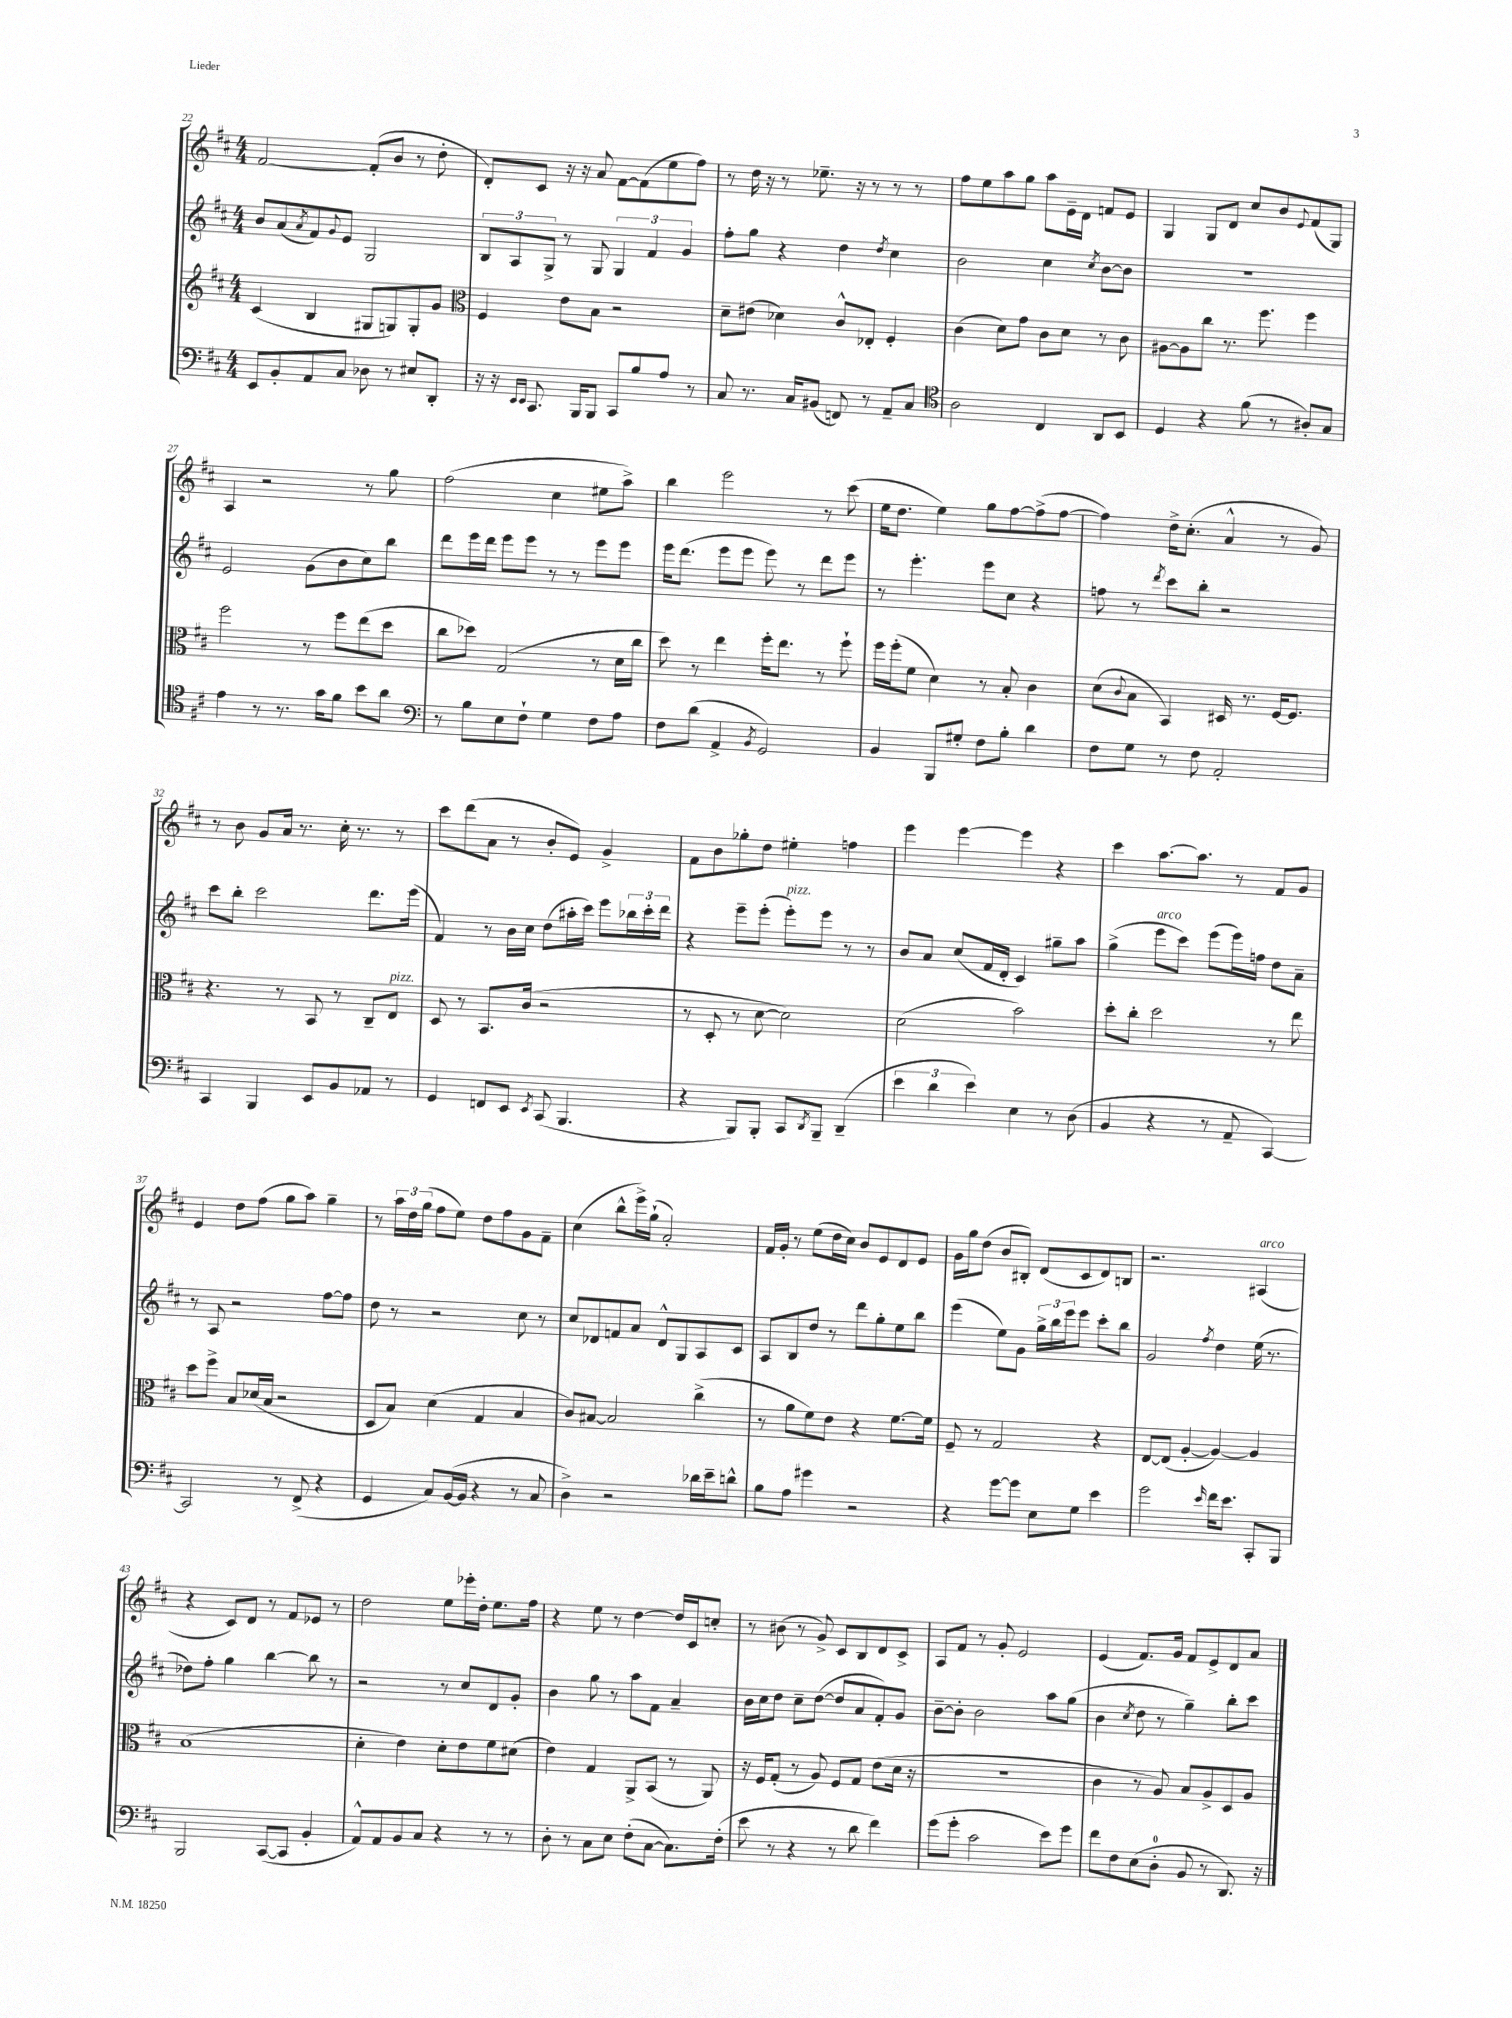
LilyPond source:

<<
\new StaffGroup <<
\new Staff = "s0" {
    \clef treble \key d \major \numericTimeSignature \time 4/4
    fis'2~ fis'8-.( b'8 r8 d''8-. |
    d'8-.) cis'8 r16 r16 a'8 fis'8~ fis'8( e''8 fis''8) |
    r8 d''16 r16 r8 ees''8.-- r16 r8 r8 r8 |
    fis''8 e''8 a''8 g''8 a''8 e'16-- d'16 f'8 e'8 |
    g4 g8 d'8 cis''8 b'8 \appoggiatura { e'8 } fis'8( g8) |
    a4 r2 r8 g''8 |
    fis''2( cis''4 eis''8 a''8->) |
    b''4 e'''2 r8 cis'''8( |
    e''16 d''8. e''4) g''8 fis''8~ fis''8->( fis''8~ |
    fis''4) d''16-> cis''8.-.( a'4-^ r8 g'8) |
    r8 b'8 g'8 a'16 r8. cis''16-. r8. r8 |
    cis'''8 d'''8( a'8 r8 b'8-. e'8) g'4-> |
    fis'8 b'8 ges''8-. d''8 eis''4-. f''4 |
    e'''4 e'''4~ e'''4 r4 |
    cis'''4 a''8.~ a''8. r8 fis'8 g'8 |
    e'4 d''8 fis''8( g''8 a''8) g''4-- |
    r8 \tuplet 3/2 { a''16 d''16 g''16( } fis''8 e''8) d''8 fis''8 g'8 fis'8-- |
    cis''4( b''8-^ e'''16->) g''16-!( a'2-.) |
    fis'16 g'16-. r8 e''8( d''16 cis''16) b'8 e'8 d'8 e'8 |
    g'16 g''16 d''8( b'8 bis8-.) d'8( cis'8 d'8) b8 |
    r2. ais4^\markup { \italic "arco" }( |
    r4 cis'8) d'8 r8 fis'8 ees'8 r8 |
    d''2 e''8 ees'''16-. d''16-. e''8. fis''16 |
    r4 e''8 r8 d''4~ d''16 cis'16 c''8-. |
    r8 bis'8( r8 g'8->) cis'8 b8 d'8 cis'8-> |
    a8 fis'8 r8 g'8-. e'2 |
    e'4( fis'8.) g'16 fis'8 e'8-> d'8 a'8 \bar "|." |
}
\new Staff = "s1" {
    \clef treble \key d \major \numericTimeSignature \time 4/4
    b'8 a'8( \acciaccatura { a'8 } fis'8) \appoggiatura { g'8 } e'8 g2 |
    \tuplet 3/2 { b8 a8 g8-> } r8 g8 \tuplet 3/2 { g4 fis'4 g'4 } |
    fis''8-. g''8 r4 d''4 \acciaccatura { d''8 } cis''4 |
    b'2 cis''4 \acciaccatura { cis''8 } b'8~ b'8 |
    R1 |
    e'2 g'8( b'8 cis''8) b''8 |
    d'''8 e'''16 d'''16 e'''8 e'''8 r8 r8 e'''8 e'''8 |
    e'''16 d'''8.( e'''8 e'''8 e'''8) r8 d'''8 e'''8 |
    r8 e'''4.-. e'''8 cis''8 r4 |
    f''8 r8 \acciaccatura { d'''8 } cis'''8 b''8-. r2 |
    cis'''8 b''8-. cis'''2 d'''8. e'''16( |
    fis'4) r8 b'16 cis''16 d''8( ais''16-. cis'''16) e'''8 \tuplet 3/2 { bes''16 cis'''16-. d'''16 } |
    r4 e'''8-- e'''8-.( e'''8-.^\markup { \italic "pizz." }) e'''8 r8 r8 |
    b'8 a'8 cis''8( fis'16 d'16-. cis'4) gis''8-- a''8 |
    g''4->( e'''8^\markup { \italic "arco" } cis'''8) e'''8( e'''16) f''16 d''8 a'8-- |
    r8 a8 r2 fis''8~ fis''8 |
    d''8 r8 r2 cis''8 r8 |
    cis''8 des'8 f'8 a'8 des'8-^ g8 a8 cis'8 |
    a8 b8 d''8 r8 d'''8 g''8-. e''8 b''8 |
    e'''4( e''8) g'8 \tuplet 3/2 { g''16-> b''16 e'''16 } e'''8 cis'''8-. b''8 |
    g'2 \acciaccatura { fis''8 } d''4 e''16( r8. |
    des''8) fis''8-. g''4 b''4~ b''8 r8 |
    r2 r8 cis''8 d'8 g'8-. |
    b'4 g''8 r8 a''8 fis'8 a'4-- |
    b'16 cis''16 d''8 cis''8-- d''8~( d''8 a'8 fis'8-.) g'8 |
    b'8~-- b'8-. b'2 a''8 g''8( |
    b'4 \acciaccatura { cis''8 } d''8 r8 g''4--) b''8-. cis'''8 \bar "|." |
}
\new Staff = "s2" {
    \clef treble \key d \major \numericTimeSignature \time 4/4
    cis'4( b4 gis8 g8) g8-. g'8 |
    \clef alto fis4 e'8 b8 r2 |
    d'8-- eis'8( des'4) cis'8-^ ees8-. fis4-. |
    cis'4( d'8) g'8 cis'8 d'8 r8 cis'8 |
    ais8~ ais8 cis''8 r8. fis''8. fis''4 |
    fis''2 r8 fis''8 e''8( d''8 |
    cis''8 des''8) g2( r8 d'16 cis''16 |
    d''8) r8 e''4 fis''16-. e''8. r8 fis''8-! |
    fis''16 fis''16-.( fis'8 d'4) r8 b8-. cis'4 |
    d'8( \appoggiatura { cis'8 } b8 b,4) dis16 r8. fis16~ fis8. |
    r4. r8 b,8 r8 cis8-- e8^\markup { \italic "pizz." } |
    d8 r8 b,8. cis'16( r2 |
    r8 d8-. r8 d'8~ d'2) |
    d'2( b'2) |
    d''8-. cis''8-. d''2 r8 e''8 |
    d''8 fis''8-> b8 des'16( b16 r2 |
    d8 b8) d'4( g4 b4 |
    cis'8) bis8~ bis2 cis''4->( |
    r8 a'8 fis'8) e'8 r4 fis'8.~ fis'16 |
    fis8-- r8 g2 r4 |
    e8~ e8( a4~-. a4~) a4 |
    b1( |
    d'4-. e'4) d'8-. e'8 fis'8 dis'8( |
    e'4) g4 a,8-> b,8( r8 a,8) |
    r16 fis16 g8-.( r8 a8) fis8 g8 e'8( d'16 r16 |
    R1 |
    cis'4 r8 a8) b8 a8-> d8 a8 \bar "|." |
}
\new Staff = "s3" {
    \clef bass \key d \major \numericTimeSignature \time 4/4
    e,8 b,8-. a,8 cis8 des8 r8 eis8 d,8-. |
    r16 r16 \grace { e,16 e,16 } cis,8. b,,16 b,,8 cis,8 b8 a8 r8 |
    cis8 r8. cis16 bis,8( f,8) r8 a,8-- cis8 |
    \clef tenor a2 cis4 a,8 b,8 |
    d4 r4 fis'8( r8 ais8-.) g8 |
    e'4 r8 r8. g'16 fis'8 b'8 a'8 |
    \clef bass r8 b8 e8 fis8-! g4 fis8 a8 |
    fis8 d'8( a,4-> \acciaccatura { b,8 } g,2) |
    b,4 b,,8 gis8-. fis8 b8-. d'4 |
    fis8 g8 r8 fis8 a,2-. |
    cis,4 b,,4 e,8 b,8 aes,8 r8 |
    g,4 f,8 e,8 \acciaccatura { e,8 } cis,8( b,,4. |
    r4 b,,8) b,,8-. cis,8 \acciaccatura { d,8 } b,,8-- d,4--( |
    \tuplet 3/2 { e'4 d'4 e'4) } e4 r8 d8( |
    b,4 r4 r8 a,8-- cis,4~) |
    cis,2 r8 fis,8->( r4 |
    g,4 cis8) b,16~( b,16 r4 r8 cis8 |
    d4->) r2 des'16 e'16-- d'8-^ |
    b8 a8 gis'4 r2 |
    r4 g'8~ g'8 e8 g8 e'4 |
    g'2 \grace { e'16 } fis'16 e'8. cis,8-. b,,8 |
    b,,2 cis,8~( cis,8 b,4-. |
    a,8-^) a,8 b,8 cis8 r4 r8 r8 |
    d8-. r8 cis8 e8 fis8-.( cis8~ cis8.) fis16-.( |
    e'8 r8 r4 r8 d'8 fis'4) |
    g'8( g'8-. cis'2 e'8) g'8 |
    fis'8 fis8 e8( d8-0-. b,8 r8 d,8.) r16 \bar "|." |
}
>>
>>
\layout { \context { \Score currentBarNumber = #22 } }
